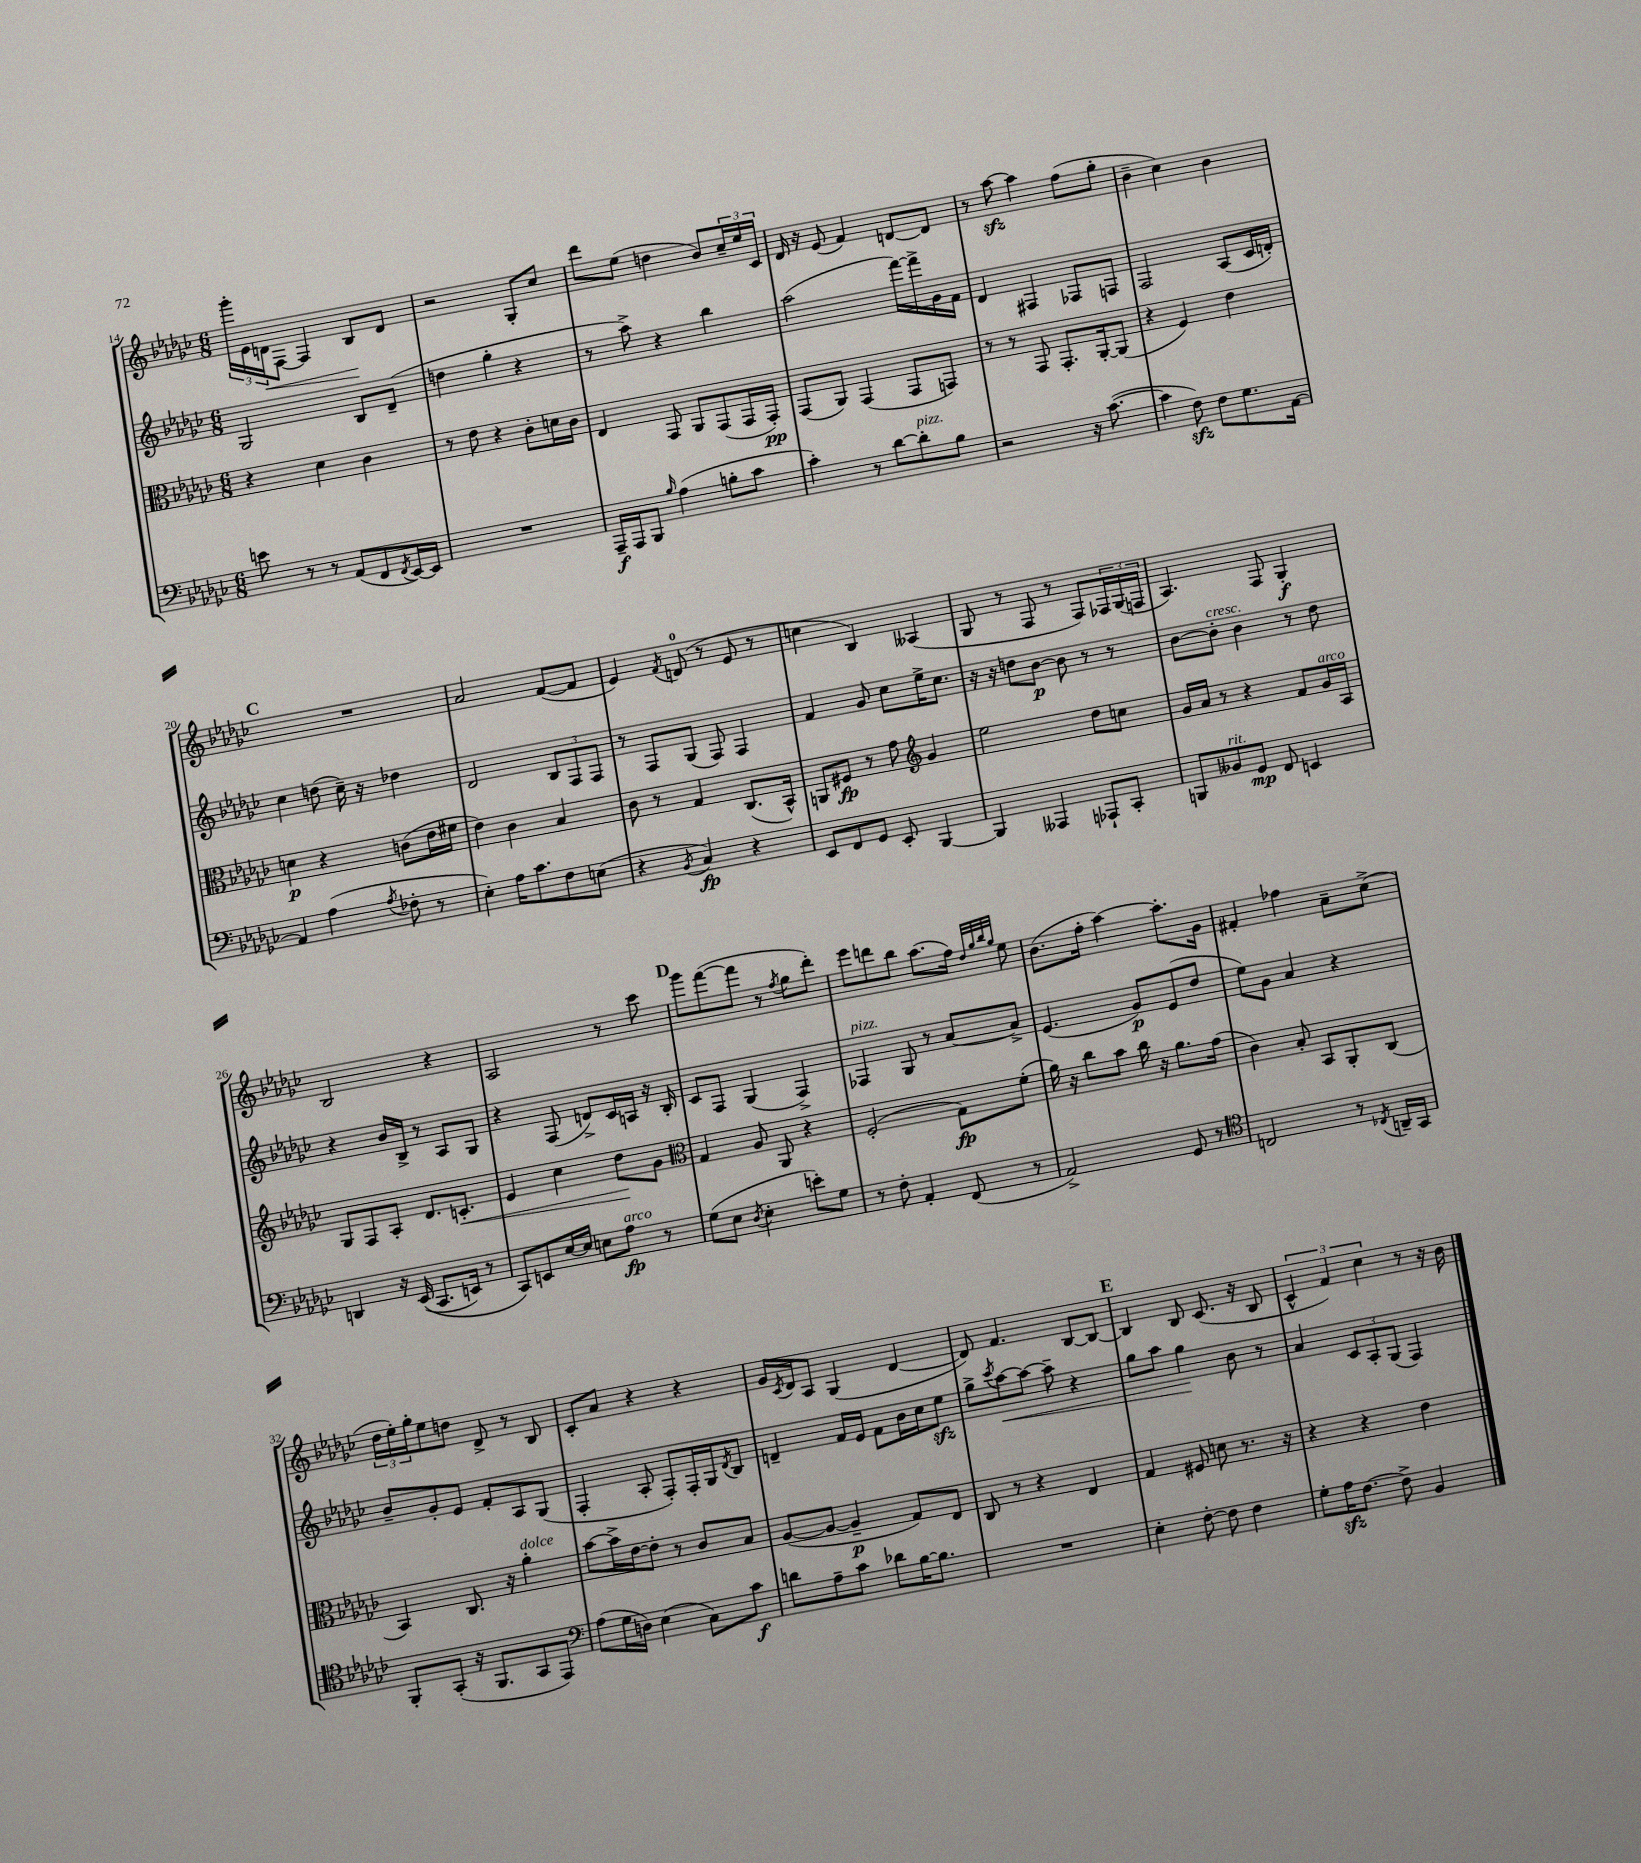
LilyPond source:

<<
\new StaffGroup <<
\new Staff = "s0" {
    \clef treble \key ges \major \numericTimeSignature \time 6/8
    \tuplet 3/2 { ges'''16-. ees'16 d'16\< } f8~ f4 bes8\! d'8 |
    r2 ges8-. ces''8 |
    des'''8 ees''8( d''4 bes'8) \tuplet 3/2 { ces''16-- ees''16 ces'16 } |
    des'16 r16 ees'8( f'4) d'8~ d'8 |
    r8 aes''8~\sfz aes''4 f''8( ges''8-. |
    bes'4-- ces''4) bes'4 |
    \mark \markup { \bold "C" } R2. |
    aes'2 f'8~( f'8 |
    ees'4) \acciaccatura { f'8 } d'8-0( r8 ees'8 r8 |
    c''4 bes4) aeses4( |
    ges8 r8 f8 r8 f8) \tuplet 3/2 { fes16 ges16( f16 } |
    aes4.) f8 ges4-.\f |
    bes2 r4 |
    aes2 r8 ces'''8 |
    \mark \markup { \bold "D" } ges'''8 f'''8~( f'''8 r8 \acciaccatura { f''8 } ges''8 des'''8-.) |
    ees'''8 d'''8 bes''8 aes''8.( f''16) \grace { des''32 ges''32 bes''32 ges''32 } ees''8 |
    bes'8.( f''16-. aes''4~) aes''8.-. ges'16 |
    fis'4-. fes''4 aes'8-- ces''8->( |
    \tuplet 3/2 { des''16 ees''16-.) ges''16-. } ees''8 d''8 des'8-> r8 bes8 |
    ces'8-. aes'8 r4 r4 |
    ges'16 \acciaccatura { ces'8 } des'16 aes8 ges4( des'4~ |
    des'8) f'4. bes8~ bes8~ |
    \mark \markup { \bold "E" } bes4 bes8 ces'8.( r16 bes8 |
    \tuplet 3/2 { ces'4-^ f'4) ces''4 } r8 r16 bes'16 \bar "|." |
}
\new Staff = "s1" {
    \clef treble \key ges \major \numericTimeSignature \time 6/8
    ges2 bes8 des'8--( |
    d''4 ges''4-. r4 |
    r8 aes''8->) r4 bes''4 |
    aes''2( f'''16~) f'''16-> ges'16 f'16 |
    des'4 fis4 fes8 f8 |
    f2 aes8( ces'16 d'16-.) |
    \mark \markup { \bold "C" } ces''4 d''8( ces''16--) r16 des''4 |
    des'2 \tuplet 3/2 { bes8 f8 f8 } |
    r8 f8 ges8( f8) f4 |
    f'4 ges'8 ces''8 ees''16-> ces''8. |
    r16 r16 d''8 bes'8~\p bes'8 r8 r8 |
    bes'8~ bes'8-.^\markup { \italic "cresc." } bes'4 r8 des''8 |
    r4 bes'16 bes16-> r8 aes8 ges8 |
    r4 f8( d'8->) ces'16 a16 r16 bes16-. |
    \mark \markup { \bold "D" } ces'8 f8 ges4( f4->) |
    fes4^\markup { \italic "pizz." } ges8 r8 aes'8~ aes'8-> |
    ees'4.( ges'8\p) ees'8( des''8 |
    ees''8) ges'8 aes'4 r4 |
    bes'8-- ges'8-. ees'8 f'8-. aes8 ges8( |
    f4-. aes8-. f8-.) f16-. ges16 \acciaccatura { des'8 } bes8 |
    d'4-- f'16 ees'16 f'8 bes'16 ces''16 ees''8\sfz |
    ges''8-> \acciaccatura { ces'''8 } aes''8~\< aes''8~ aes''8-- r4 |
    \mark \markup { \bold "E" } ges''8 aes''8 ges''4\! bes'8 r8 |
    aes'4 \tuplet 3/2 { ces'8 aes8-. ges8( } f4) \bar "|." |
}
\new Staff = "s2" {
    \clef alto \key ges \major \numericTimeSignature \time 6/8
    r4 des'4 ces'4 |
    r8 ees'8 r4 ces'8-. d'16 ces'16 |
    ees4 ges,8 aes,8 ges,8( ges,16 ges,16-.\pp) |
    ges,8( aes,8) ges,4( ges,8 g,8) |
    r8 r8 ges,8 ges,8.-. aes,16~-. aes,8( |
    r4 f4) ees'4 |
    \mark \markup { \bold "C" } d'4\p r4 c'8( ees'16 fis'16 |
    ees'4) ces'4 bes4 |
    ces'8 r8 ges4 ces8.( bes,16-^) |
    a,8 fis8\fp r8 ges'8 \clef treble ges'4 |
    ees''2 des''8 c''8 |
    ges'16 aes'16 r8 r4 f'8 ges'16^\markup { \italic "arco" } aes16 |
    ges8 f8 aes8-. des'8. c'8.-.\< |
    ees'4 ces''4 des''8\! ges'8 |
    \mark \markup { \bold "D" } \clef alto ges4 aes8 aes,8 r4 |
    f2-.( ges8\fp) f'8-.( |
    aes'16) r16 ces''8 bes'8 ces''16 r16 aes'8. ges'16( |
    ces'4) bes8-. bes,8 aes,8-. ces8( |
    bes,4) ces8. r16 aes'4-.^\markup { \italic "dolce" } |
    bes'8~ bes'16-> ees'16~ ees'8-. r8 ces'8 bes8 |
    aes8~( aes8~ aes4--\p ges8) ees8 |
    ces8 r8 r4 ees4 |
    \mark \markup { \bold "E" } ges4 fis8 d'8 r8. r16 |
    r4 r4 ees'4 \bar "|." |
}
\new Staff = "s3" {
    \clef bass \key ges \major \numericTimeSignature \time 6/8
    e'8 r8 r8 aes,8( f,8 \acciaccatura { f,8 } ees,16~) ees,16 |
    R2. |
    aes,,16--\f aes,,16 bes,,8 \grace { bes16 } aes4( b8-. ces'8 |
    ces'4-.) r8 des'8~ des'8-.^\markup { \italic "pizz." } bes8 |
    r2 r16 ces'8.~( |
    ces'4 f8\sfz) f8 ges8. aes,16~ |
    \mark \markup { \bold "C" } aes,4 aes4( \acciaccatura { aes8 } fes8-. r8 |
    ees4-.) aes16 ces'8. f8 e8( |
    r4 \acciaccatura { bes,8 } ces4\fp) r4 |
    ees,8 f,8 ges,8 ees,8-. bes,,4~ |
    bes,,4 aeses,,4 aes,,8-! ces,8-. |
    b,,8 beses,8^\markup { \italic "rit." } ges,8\mp f,8 e,4 |
    d,4 r16 ees,16(\( ces,8. e,16) r8 |
    ces,8\) e,8 ees16~ ees16 e8 aes8\fp^\markup { \italic "arco" } r8 |
    \mark \markup { \bold "D" } ges8( ees8 \acciaccatura { des8 } ees4-. e'8-.) ges8 |
    r8 f8-. aes,4-. f,8( r8 |
    aes,2->) ges,8 r8 |
    \clef tenor c2 r8 \acciaccatura { ces8 } a,16-- ges,16 |
    f,8-. ges,8-.( r16 f,8. ges,8 ees,8) |
    \clef bass aes8( ges16 d16) ees4( ces8) ces'8\f |
    d'8 aes8-- ces'8 des'8 bes16~ bes8. |
    R2. |
    \mark \markup { \bold "E" } ees4-. f8~-. f8 f4 |
    ges8-. aes16\sfz f8.~ f8-> bes,4 \bar "|." |
}
>>
>>
\layout { \context { \Score currentBarNumber = #14 } }
